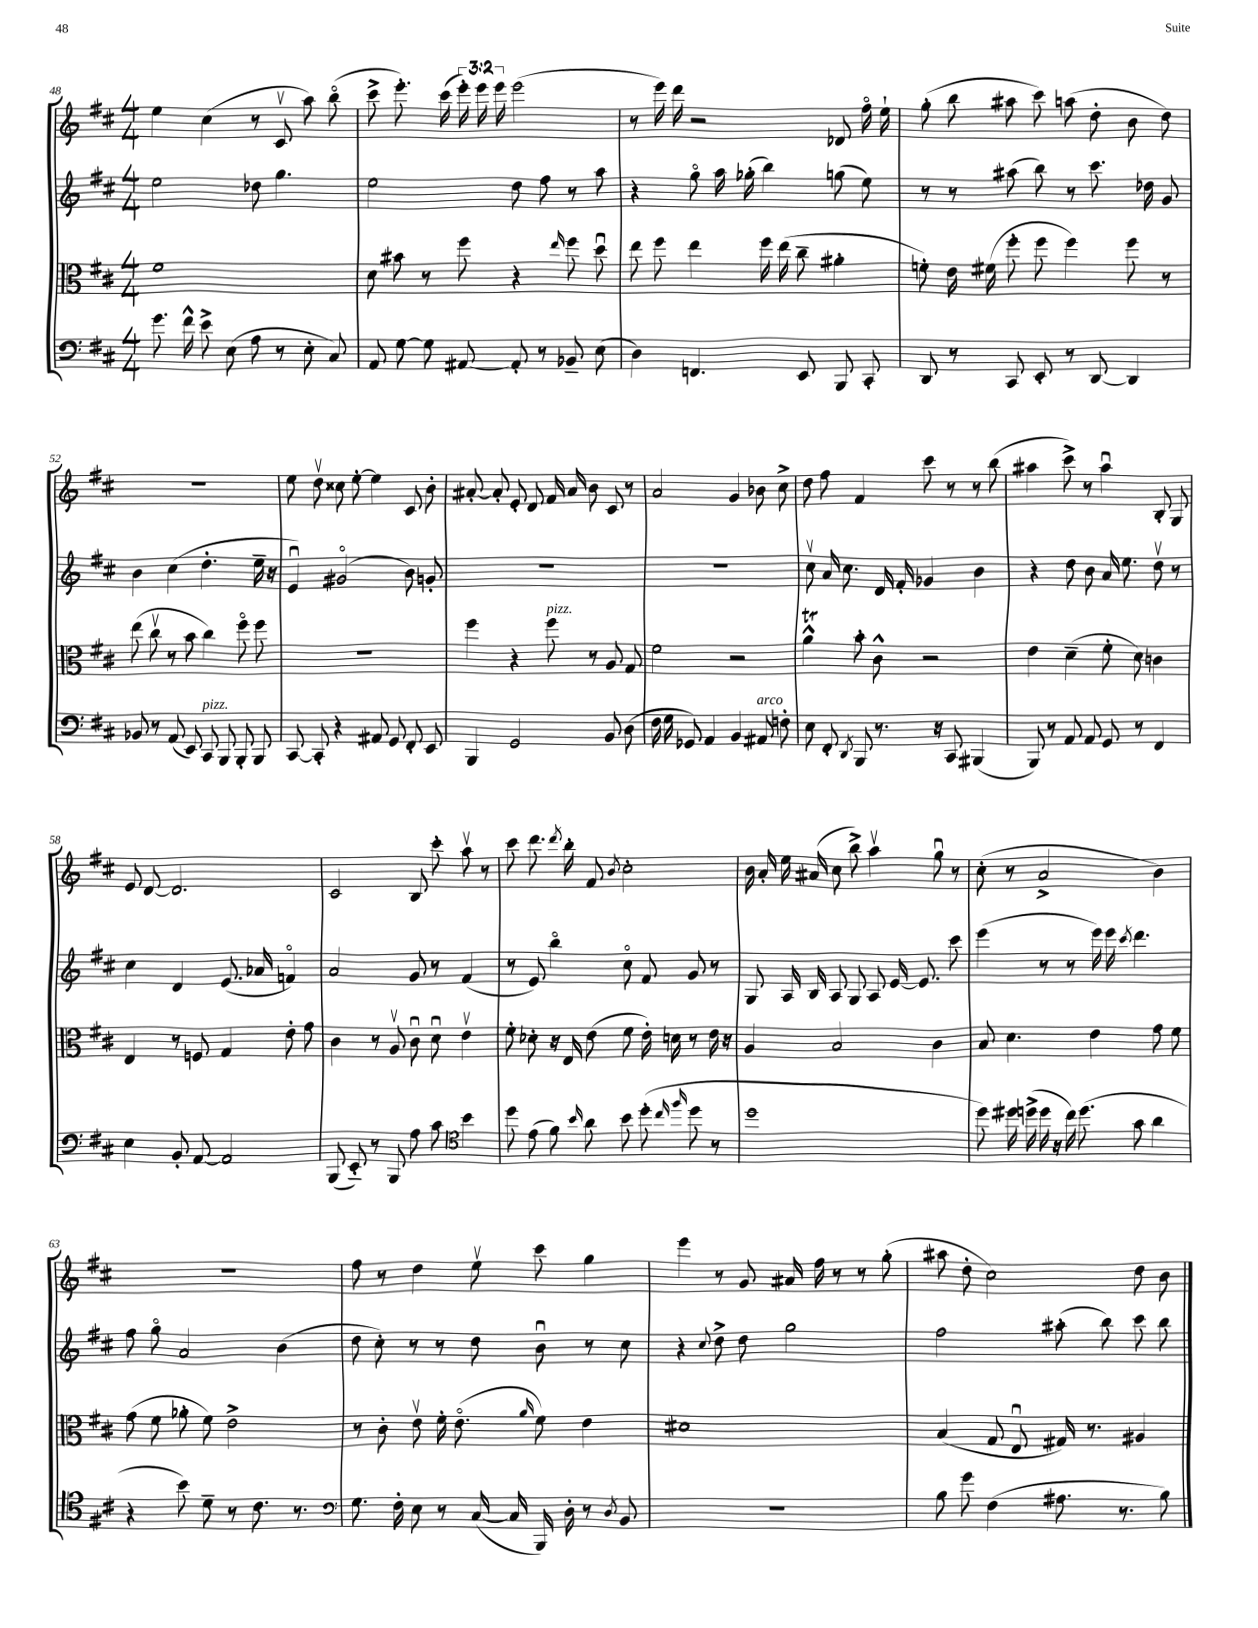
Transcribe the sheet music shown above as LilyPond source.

<<
\new StaffGroup <<
\new Staff = "s0" {
    \clef treble \key d \major \numericTimeSignature \time 4/4 \override Staff.TupletNumber.text = #tuplet-number::calc-fraction-text
    \autoBeamOff e''4 cis''4( r8 cis'8\upbow a''8) b''8\flageolet( |
    cis'''8-> e'''8.-.) cis'''16( \tuplet 3/2 { e'''16-.) e'''16 e'''16 } e'''2( |
    r8 e'''16) d'''16 r2 des'8 fis''16\flageolet e''16-! |
    g''8-.( b''8 ais''8 cis'''8) a''8( d''8-. b'8 d''8) |
    R1 |
    e''8 d''8\upbow cisis''8 e''8~-. e''4 cis'8 b'8-. |
    ais'8~-. ais'8-. e'8-. d'8 fis'16 ais'16 b'8 cis'8 r8 |
    a'2 g'4 bes'8 cis''8-> |
    d''8 fis''8 fis'4 cis'''8 r8 r8 b''8( |
    ais''4 cis'''8->) r8 ais''4\downbow b8-. g8 |
    e'8 d'8~ d'2. |
    cis'2 b8 cis'''8-. a''8\upbow r8 |
    cis'''8 d'''8. \acciaccatura { d'''8 } b''16-. fis'8 \acciaccatura { b'8 } cis''2-. |
    b'16 a'16-. e''16 ais'16( cis''8 b''8->) a''4\upbow g''8\downbow r8 |
    cis''8-.( r8 a'2-> b'4) |
    R1 |
    fis''8 r8 d''4 e''8\upbow cis'''8 g''4 |
    e'''4 r8 g'8 ais'16 fis''16 r8 r8 g''8-.( |
    ais''8 d''8-. cis''2) d''8 b'8 \bar "|." |
}
\new Staff = "s1" {
    \clef treble \key d \major \numericTimeSignature \time 4/4
    \autoBeamOff e''2 des''8 g''4. |
    e''2 d''8 fis''8 r8 a''8 |
    r4 g''8\flageolet a''16 ges''16-.( b''4) g''8( e''8) |
    r8 r8 ais''8( b''8) r8 cis'''8. des''16 g'8 |
    b'4 cis''4( d''4.-. e''16-- r16 |
    e'4\downbow) gis'2\flageolet( b'8) g'8-. |
    R1 |
    R1 |
    cis''8\upbow a'16 cis''8. d'16 fis'16-. ges'4 b'4 |
    r4 d''8 b'8 a'16 e''8. d''8\upbow r8 |
    cis''4 d'4 e'8.( aes'16 f'4\flageolet) |
    a'2 g'8 r8 fis'4( |
    r8 e'8) b''4\flageolet cis''8\flageolet fis'8 g'8 r8 |
    g8 a16 b16 a8 g8 a8 e'16~ e'8. cis'''8 |
    e'''4( r8 r8 e'''16) e'''16 \acciaccatura { cis'''8 } d'''4. |
    fis''8 g''8\flageolet a'2 b'4( |
    d''8 cis''8-.) r8 r8 d''8 b'8\downbow r8 cis''8 |
    r4 \appoggiatura { cis''8 } d''8-> d''8 g''2 |
    fis''2 ais''8-.( b''8) cis'''8 b''8 \bar "|." |
}
\new Staff = "s2" {
    \clef alto \key d \major \numericTimeSignature \time 4/4
    \autoBeamOff fis'1 |
    d'8 bis'8 r8 fis''8 r4 \grace { e''16 } fis''8 d''8\downbow |
    e''8 fis''8 e''4 fis''16 e''16( cis''8-- ais'4-. |
    f'8-.) e'16 fis'16( fis''8-. fis''8 fis''4) fis''8 r8 |
    e''8( cis''8\upbow r8 b'8 cis''4) fis''8\flageolet fis''8 |
    R1 |
    fis''4 r4 fis''8^\markup { \italic "pizz." } r8 a8 g8 |
    fis'2 r2 |
    a'4-^\trill b'8-. cis'8-^ r2 |
    e'4 d'4--( fis'8-. d'8) c'4 |
    e4 r8 f8 g4 e'8-. g'8 |
    cis'4 r8 a8\upbow cis'8\downbow d'8\downbow e'4\upbow |
    fis'8-. des'8-. r16 e16 e'8( fis'8 e'16-.) d'16 r8 e'16 r16 |
    a4 b2 cis'4 |
    b8 d'4. e'4 g'8 fis'8 |
    g'8( fis'8 aes'8-. fis'8) e'2-> |
    r8 cis'8-. e'8\upbow fis'16-. e'8.\flageolet( \grace { a'16 } fis'8) e'4 |
    dis'1 |
    b4( g8 e8\downbow gis16) r8. ais4 \bar "|." |
}
\new Staff = "s3" {
    \clef bass \key d \major \numericTimeSignature \time 4/4
    \autoBeamOff g'8. fis'16-^ e'8-> e8( a8 r8 e8-. cis8) |
    a,8 g8~ g8 ais,8~ ais,8-. r8 bes,8-- e8( |
    d4) f,4. e,8 b,,8 cis,8-. |
    d,8 r8 cis,8 e,8-. r8 d,8~ d,4 |
    bes,8 r8 a,8( e,8) cis,8^\markup { \italic "pizz." } b,,8 b,,8-. b,,8 |
    cis,8~ cis,8-. r4 ais,8 g,8 fis,8-. e,8 |
    b,,4 g,2 b,8 d8( |
    fis16 g16 ges,8) a,4 b,4 ais,8^\markup { \italic "arco" } f8-. |
    e8 fis,8-. \acciaccatura { d,8 } b,,8 r8. r16 cis,8 bis,,4( |
    b,,8) r8 a,8 a,8 g,8 r8 fis,4 |
    e4 b,8-. a,8~ a,2 |
    b,,8( e,8-_) r8 b,,8 a8 cis'8 \clef tenor b'4 |
    d''8 e'8( fis'8) \grace { b'16 } a'8 b'8 d''8-.( \grace { cis''16 fis''16 } d''8 r8 |
    d''1 |
    d''8) dis''16 d''16->( d''16 r16 cis''16) d''8.( g'8 a'4 |
    r4 b'8) d'8-- r8 cis'8. r8. |
    \clef bass g8. fis16-. e8 r8 cis16~( cis16 b,,16) d16-. r8 \acciaccatura { d8 } b,8 |
    R1 |
    b8 g'8 fis4( ais8. r8. b8) \bar "|." |
}
>>
>>
\layout { \context { \Score currentBarNumber = #48 } }
